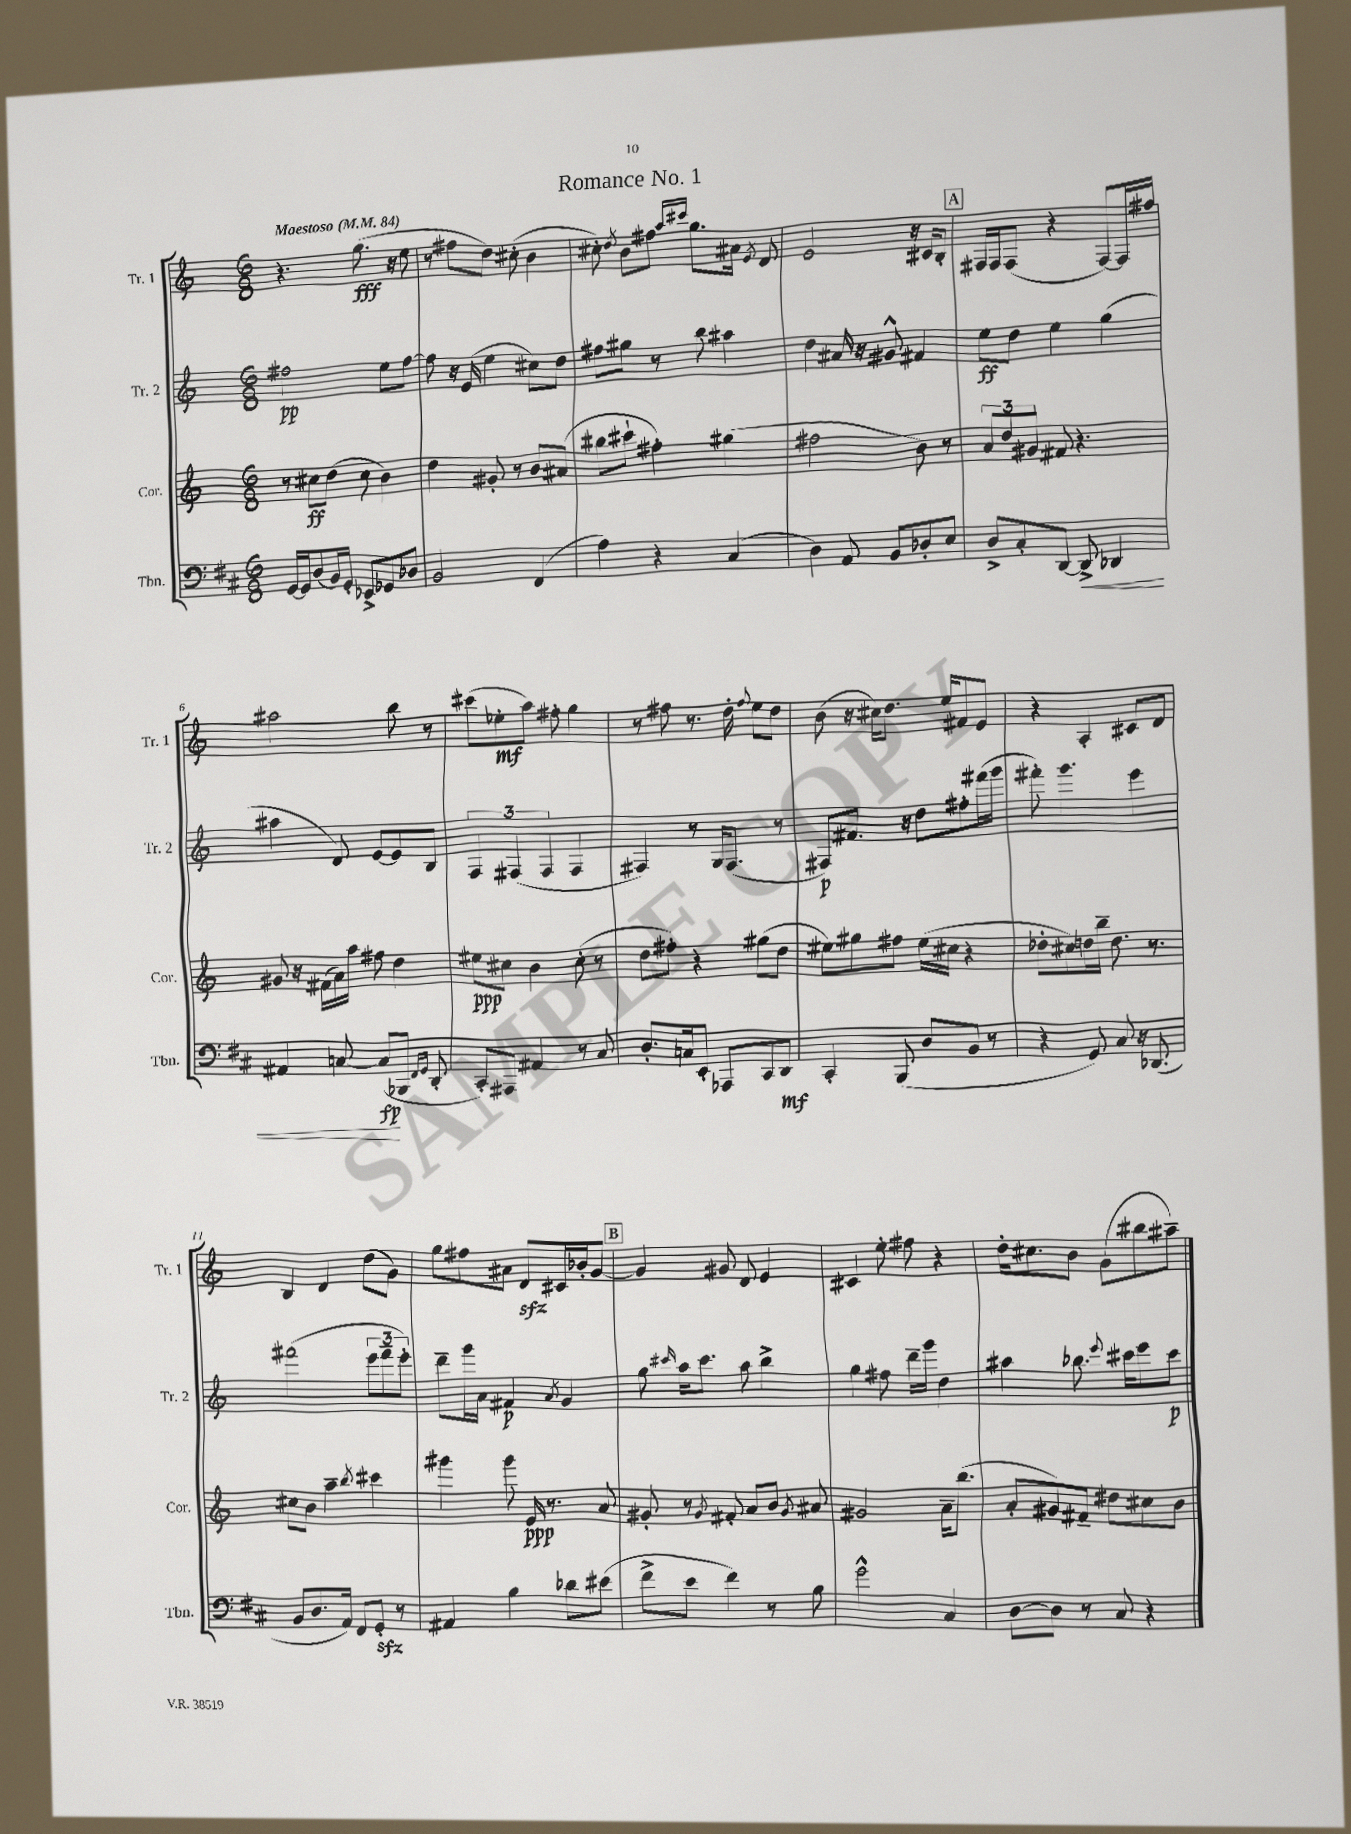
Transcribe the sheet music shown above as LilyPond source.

\header { title = "Romance No. 1" }
<<
\new StaffGroup <<
\new Staff = "s0" \with { instrumentName = "Tr. 1" shortInstrumentName = "Tr. 1" } {
    \clef treble \key c \major \numericTimeSignature \time 6/8 \tempo "Maestoso" 4 = 84
    \autoBeamOff r4. g''8.\fff( r16 e''8 |
    r8 fis''8[ d''8]) cis''8-.( b'4 |
    cis''8-.) \acciaccatura { d''8 } b'8[ fis''8] \grace { a''16[ cis'''16] } g''8.[ ais'16] \acciaccatura { e'8 } d'8 |
    e'2 r16 cis'16[ b8]-. |
    \mark \markup { \box "A" } fis16[ fis16 fis8]( r4 fis8[~) fis16 fis''16] |
    ais''2 b''8 r8 |
    cis'''8[( ees''8-.\mf a''8]) fis''8-. g''4 |
    r8 fis''8 r8. d''16-. \appoggiatura { fis''8 } e''8[ d''8] |
    b'8( r16 cis''16[) d''8.] e''16[ fis'8 e'8] |
    r4 a4-. cis'8[ d'8] |
    b4 d'4 d''8[( g'8]) |
    g''8[ fis''8 ais'8] d'8[\sfz cis'16 bes'16-. g'8]~ |
    \mark \markup { \box "B" } g'4 gis'8 d'8 e'4 |
    cis'4 e''8-. fis''8 r4 |
    d''16[-. cis''8. b'8] g'8[( bis''8 ais''8]--) \bar "|." |
}
\new Staff = "s1" \with { instrumentName = "Tr. 2" shortInstrumentName = "Tr. 2" } {
    \clef treble \key c \major \numericTimeSignature \time 6/8
    \autoBeamOff fis''2\pp e''8[ fis''8]~ |
    fis''8 r16 e'16( e''4 cis''8[) d''8] |
    fis''8[ gis''8] r8 b''8 ais''4 |
    d''4 ais'16 r16 gis'8-^ fis'4 |
    \mark \markup { \box "A" } e''8[\ff d''8] e''4 g''4( |
    ais''4 d'8) e'8[~ e'8 b8] |
    \tuplet 3/2 { f4 fis4( fis4 } fis4 |
    fis4) r8 g16[ fis8.]( r8 |
    fis8[\p) fis'8.] r16 d''8[ fis''8-. fis'''16( g'''16] |
    fis'''8-.) g'''4. e'''4 |
    fis'''2( \tuplet 3/2 { e'''8[ fis'''8-- e'''8]-.) } |
    d'''8[-- g'''16 a'16] fis'4\p \acciaccatura { a'8 } g'4 |
    \mark \markup { \box "B" } g''8 \grace { cis'''16 } a''16[ cis'''8.] a''8 b''4-> |
    g''4 fis''8 d'''16[-- g'''16] d''4 |
    ais''4 bes''8. \appoggiatura { e'''8 } cis'''16[ e'''8 cis'''8]\p \bar "|." |
}
\new Staff = "s2" \with { instrumentName = "Cor." shortInstrumentName = "Cor." } {
    \clef treble \key c \major \numericTimeSignature \time 6/8
    \autoBeamOff r8 cis''8[\ff d''8]( cis''8 b'4) |
    d''4 gis'8-. r8 b'8[ ais'8]( |
    bis''8[ cis'''8]-! fis''4-.) gis''4( |
    fis''2 b'8) r8 |
    \mark \markup { \box "A" } \tuplet 3/2 { a'8[ d''8 gis'8] } fis'8 r4. |
    gis'8 r16 fis'16[( a'16) a''16] fis''8 d''4 |
    eis''8[\ppp cis''8] b'4 cis''8-.( r8 |
    d''8[ fis''8]-.) r4 gis''8[( d''8] |
    eis''8[) gis''8 fis''8] eis''16[( cis''16] r4 |
    des''8[-. cis''8) d''16 b''16]-- d''8. r8. |
    cis''8[ b'8] a''4-- \acciaccatura { b''8 } cis'''4 |
    gis'''4 gis'''8 e'16\ppp r8. a'8 |
    \mark \markup { \box "B" } gis'8-. r8 \acciaccatura { gis'8 } fis'8-. a'8[ b'8] \acciaccatura { gis'8 } ais'8 |
    gis'2 a'16[-- b''8.]( |
    a'8[-. gis'8) fis'8]-- dis''8[ cis''8 b'8] \bar "|." |
}
\new Staff = "s3" \with { instrumentName = "Tbn." shortInstrumentName = "Tbn." } {
    \clef bass \key d \major \numericTimeSignature \time 6/8
    \autoBeamOff g,16[~ g,16 d8( b,16) g,16]-. ees,8[-> ges,8 des8] |
    b,2 fis,4( |
    a4) r4 cis4( |
    d4) a,8 b,8[ des8-. e8] |
    \mark \markup { \box "A" } d8[-> cis8-. d,8]~ d,8->\< des,4 |
    ais,4 c8~ c8[\fp\!( bes,,8] \grace { fis,16[ g,16] } d,8-. |
    cis,8[-.) ais,,8] ais,4 r8 cis8 |
    d8.[-. c16 e,8]-. aes,,8[ cis,8 d,8]\mf |
    cis,4-. b,,8( d8[ b,8] r8 |
    r4 g,8) cis8 r16 des,8.( |
    b,8[ d8. a,16]) fis,8[ g,8]-.\sfz r8 |
    ais,4 b4 des'8[ eis'8]( |
    \mark \markup { \box "B" } fis'8[-> e'8] fis'4) r8 b8 |
    g'2-^ cis4 |
    d8[~ d8] r8 cis8 r4 \bar "|." |
}
>>
>>
